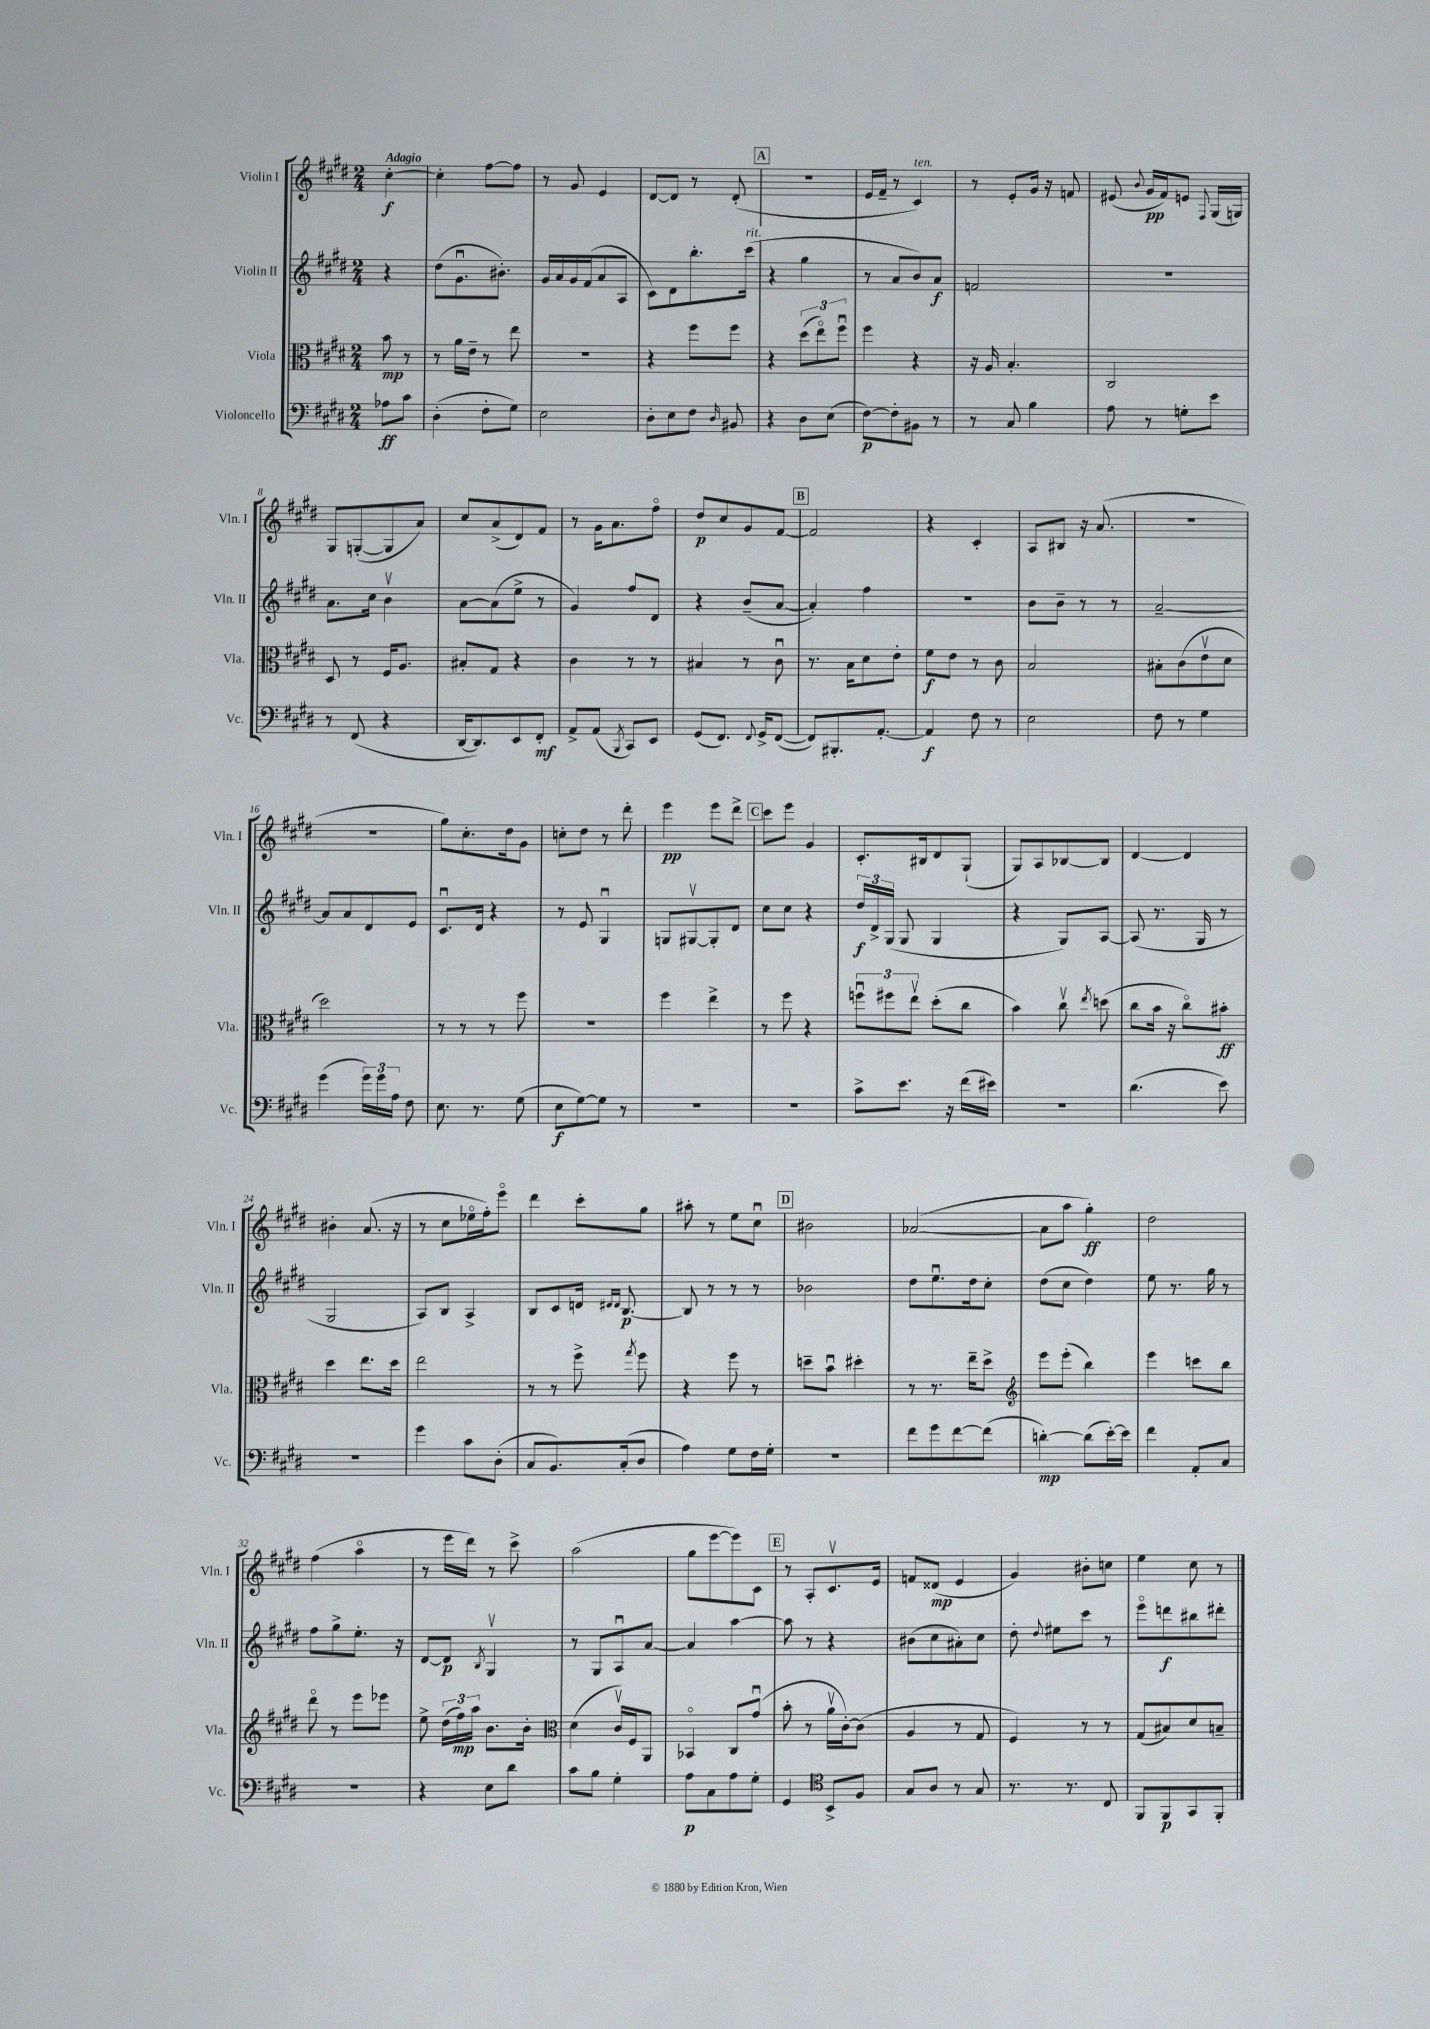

**kern	**dynam	**kern	**dynam	**kern	**dynam	**kern	**dynam
*part4	*part4	*part3	*part3	*part2	*part2	*part1	*part1
*staff4	*staff4	*staff3	*staff3	*staff2	*staff2	*staff1	*staff1
*I"Violoncello	*	*I"Viola	*	*I"Violin II	*	*I"Violin I	*
*I'Vc.	*	*I'Vla.	*	*I'Vln. II	*	*I'Vln. I	*
*clefF4	*	*clefC3	*	*clefG2	*	*clefG2	*
*k[f#c#g#d#]	*	*k[f#c#g#d#]	*	*k[f#c#g#d#]	*	*k[f#c#g#d#]	*
*M2/4	*	*M2/4	*	*M2/4	*	*M2/4	*
=	=	=	=	=	=	=	=
!	!	!	!	!	!	!LO:TX:a:B:t=Adagio	!
8A-X\L	ff	8b\	mp	4r	.	[4cc#'\	f
8c#\J	.	8r	.	.	.	.	.
=1	=1	=1	=1	=1	=1	=1	=1
(4D#'\	.	8r	.	(8dd#\L	.	4cc#'\]	.
.	.	16a\LL	.	8.g#u\	.	.	.
.	.	16e~\JJ	.	.	.	.	.
8F#'\L	.	8r	.	.	.	[8ff#\L	.
.	.	.	.	8.b#X'\J)	.	.	.
8G#\J)	.	8ee\	.	.	.	8ff#\J]	.
=2	=2	=2	=2	=2	=2	=2	=2
2E\	.	2r	.	16g#/LL	.	8r	.
.	.	.	.	16a/	.	.	.
.	.	.	.	16g#/	.	8g#/	.
.	.	.	.	(16f#/J	.	.	.
.	.	.	.	8a/	.	4e/	.
.	.	.	.	8A/J	.	.	.
=3	=3	=3	=3	=3	=3	=3	=3
8D#'\L	.	4r	.	8c#\L)	.	[8d#/L	.
8E\	.	.	.	8d#\	.	8d#/J]	.
8F#\J	.	8ff#\L	.	8.bb'\	.	8r	.
16qqD#/	.	.	.	.	.	.	.
8BB#X/	.	8ff#\J	.	.	.	(8d#'/	.
!	!	!	!	!LO:TX:a:i:t=rit.	!	!	!
.	.	.	.	(16ccc#\Jk	.	.	.
!!LO:REH:place=s1:t=A
=4	=4	=4	=4	=4	=4	=4	=4
4r	.	4r	.	4r	.	2r	.
8D#\L	.	(12dd#\L	.	4gg#\	.	.	.
.	.	12ee\)	.	.	.	.	.
(8E\J	.	.	.	.	.	.	.
.	.	12ff#u\J	.	.	.	.	.
=5	=5	=5	=5	=5	=5	=5	=5
[8F#\L)	p	4ff#\	.	8r	.	16e/LL	.
.	.	.	.	.	.	16f#~/JJ	.
8F#'\]	.	.	.	8a/L	.	8r	.
!	!	!	!	!	!	!LO:TX:a:i:t=ten.	!
8BB#X\J	.	4r	.	8b/)	.	4c#/)	.
8r	.	.	.	8a/J	f	.	.
=6	=6	=6	=6	=6	=6	=6	=6
8r	.	16r	.	2fn/	.	8r	.
.	.	16A/	.	.	.	.	.
8C#/	.	4.B'/	.	.	.	8e'/L	.
4B\	.	.	.	.	.	16g#/Jk	.
.	.	.	.	.	.	16r	.
.	.	.	.	.	.	8fn/	.
=7	=7	=7	=7	=7	=7	=7	=7
8A\	.	2C#/	.	2r	.	(8e#X/	.
.	.	.	.	.	.	8qqb/	.
8r	.	.	.	.	.	16g#/LL	pp
.	.	.	.	.	.	16f#/J)	.
8Gn'\L	.	.	.	.	.	8en/J	.
.	.	.	.	.	.	8qqF#/	.
8e\J	.	.	.	.	.	(16G#/LL	.
.	.	.	.	.	.	16Gn/JJ)	.
!!LO:LB:g=z
=8	=8	=8	=8	=8	=8	=8	=8
8r	.	8D#/	.	8.a\L	.	8G#/L	.
(8FF#/	.	8r	.	.	.	([8Gn'/	.
.	.	.	.	16cc#\Jk	.	.	.
4r	.	16F#/KL	.	4bv\	.	8G/]	.
.	.	8.A/J	.	.	.	.	.
.	.	.	.	.	.	8a/J)	.
=9	=9	=9	=9	=9	=9	=9	=9
[16DD#/KL	.	8B#X'/L	.	[8a\L	.	8cc#/L	.
8.DD#/])	.	.	.	.	.	.	.
.	.	8G#/J	.	(8a\]	.	(8a^/	.
8EE/	.	4r	.	8ee^\J	.	8d#/)	.
8FF#'/J	mf	.	.	8r	.	8f#/J	.
=10	=10	=10	=10	=10	=10	=10	=10
8AA^/L	.	4c#\	.	4g#/)	.	8r	.
(8AA/J	.	.	.	.	.	16g#\KL	.
.	.	.	.	.	.	8.a\	.
8qBBB/	.	.	.	.	.	.	.
8CC#/L)	.	8r	.	8ff#/L	.	.	.
8EE/J	.	8r	.	8d#/J	.	8ff#\J	.
=11	=11	=11	=11	=11	=11	=11	=11
(8GG#/L	.	4B#X/	.	4r	.	8dd#/L	p
8.FF#/J)	.	.	.	.	.	8cc#/	.
.	.	8r	.	(8b~/L	.	8g#/	.
8qqFF#/	.	.	.	.	.	.	.
16GG#^/KL	.	.	.	.	.	.	.
([8FF#/J	.	8c#u\	.	[8a/J	.	[8f#/J	.
!!LO:REH:place=s1:t=B
=12	=12	=12	=12	=12	=12	=12	=12
8FF#/L])	.	8.r	.	4a'/])	.	2f#/]	.
8.BBB#X'/	.	.	.	.	.	.	.
.	.	16B\KL	.	.	.	.	.
.	.	8d#\	.	4ff#\	.	.	.
[8.AA'/J	.	.	.	.	.	.	.
.	.	8e'\J	.	.	.	.	.
=13	=13	=13	=13	=13	=13	=13	=13
4AA/]	f	8f#\L	f	2r	.	4r	.
.	.	8e\J	.	.	.	.	.
8F#\	.	8r	.	.	.	4c#'/	.
8r	.	8c#\	.	.	.	.	.
=14	=14	=14	=14	=14	=14	=14	=14
2E\	.	2B/	.	8b\L	.	8A/L	.
.	.	.	.	8b~\J	.	8B#X/J	.
.	.	.	.	8r	.	16r	.
.	.	.	.	.	.	(8.a/	.
.	.	.	.	8r	.	.	.
=15	=15	=15	=15	=15	=15	=15	=15
8F#\	.	8B#X'\L	.	[2a~/	.	2r	.
8r	.	(8c#\	.	.	.	.	.
4G#\	.	8ev\	.	.	.	.	.
.	.	8d#\J	.	.	.	.	.
!!LO:LB:g=z
=16	=16	=16	=16	=16	=16	=16	=16
(4g#\	.	2dd#\)	.	8a/L]	.	2r	.
.	.	.	.	8a/	.	.	.
24g#\LL)	.	.	.	8d#/	.	.	.
24g#\	.	.	.	.	.	.	.
24A\JJ	.	.	.	.	.	.	.
8F#\	.	.	.	8e/J	.	.	.
=17	=17	=17	=17	=17	=17	=17	=17
8.E\	.	8r	.	8.c#u/L	.	8gg#\L)	.
.	.	8r	.	.	.	8.cc#'\	.
8.r	.	.	.	16d#/Jk	.	.	.
.	.	8r	.	4r	.	.	.
.	.	.	.	.	.	16dd#\k	.
(8G#\	.	8ff#\	.	.	.	8g#\J	.
=18	=18	=18	=18	=18	=18	=18	=18
8E\L	f	2r	.	8r	.	8ccn'\L	.
[8G#\)	.	.	.	8e/	.	8dd#\J	.
8G#\J]	.	.	.	4G#u/	.	8r	.
8r	.	.	.	.	.	8ddd#'\	.
=19	=19	=19	=19	=19	=19	=19	=19
2r	.	4ff#\	.	8Gn/L	.	4eee\	pp
.	.	.	.	[8G#Xv/	.	.	.
.	.	4ee^\	.	8G#'/]	.	8eee\L	.
.	.	.	.	8d#/J	.	8ddd#^\J	.
!!LO:REH:place=s1:t=C
=20	=20	=20	=20	=20	=20	=20	=20
2r	.	8r	.	8cc#\L	.	8ccc#\L	.
.	.	8ff#\	.	8cc#\J	.	8eee\J	.
.	.	4r	.	4r	.	4g#/	.
=21	=21	=21	=21	=21	=21	=21	=21
8c#^\L	.	12ffnu\L	.	24dd#/LL	f	8.c#'/L	.
.	.	.	.	24d#^/	.	.	.
.	.	12ff#X\	.	(24G#/JJ	.	.	.
8.e\J	.	.	.	8G#/	.	.	.
.	.	12eev\J	.	.	.	.	.
.	.	.	.	.	.	16B#X/k	.
.	.	(8dd#'\L	.	4G#/	.	8d#/	.
16r	.	.	.	.	.	.	.
(16f#\LL	.	8cc#\J	.	.	.	(8G#`/J	.
16e#X\JJ)	.	.	.	.	.	.	.
=22	=22	=22	=22	=22	=22	=22	=22
2r	.	4b\)	.	4r	.	8G#/L)	.
.	.	.	.	.	.	8A/	.
.	.	8cc#v\	.	8G#/L)	.	[8B-X/	.
.	.	8qee/	.	.	.	.	.
.	.	(8ddn\	.	[8A/J	.	8B-/J]	.
=23	=23	=23	=23	=23	=23	=23	=23
(4.d#\	.	8cc#\L	.	(8A/]	.	[4d#/	.
.	.	16b\Jk	.	8.r	.	.	.
.	.	16r	.	.	.	.	.
.	.	8cc#\L)	.	.	.	4d#/]	.
.	.	.	.	16G#/	.	.	.
8e\)	.	8b#X'\J	ff	8r	.	.	.
!!LO:LB:g=z
=24	=24	=24	=24	=24	=24	=24	=24
2r	.	4dd#\	.	2G#/	.	4b#X'\	.
.	.	8.ee\L	.	.	.	(8.a/	.
.	.	16dd#\Jk	.	.	.	16r	.
=25	=25	=25	=25	=25	=25	=25	=25
4g#\	.	2ee\	.	8A/L)	.	8r	.
.	.	.	.	8B/J	.	8cc#\L	.
8c#\L	.	.	.	4A^/	.	16ee-X\L	.
.	.	.	.	.	.	16ff#'\J)	.
(8D#'\J	.	.	.	.	.	8eee\J	.
=26	=26	=26	=26	=26	=26	=26	=26
8C#/L	.	8r	.	8B/L	.	4ddd#\	.
8.BB/)	.	8r	.	8c#/	.	.	.
.	.	8ff#^\	.	16dn/Jk	.	8ccc#'\L	.
.	.	.	.	16qqd#X/LL	.	.	.
.	.	.	.	16qqd#/JJ	.	.	.
(16C#'/k	.	.	.	[8.B/	p	.	.
.	.	8qgg#/	.	.	.	.	.
8D#/J	.	8ff#\	.	.	.	8gg#\J	.
=27	=27	=27	=27	=27	=27	=27	=27
4A\)	.	4r	.	8B/]	.	8aa#X'\	.
.	.	.	.	8r	.	8r	.
8G#\L	.	8ff#\	.	8r	.	8ee\L	.
16F#\L	.	8r	.	8r	.	8cc#u\J	.
16G#'\JJ	.	.	.	.	.	.	.
!!LO:REH:place=s1:t=D
=28	=28	=28	=28	=28	=28	=28	=28
2r	.	8ddn~\L	.	2b-X\	.	2b#X\	.
.	.	8bu\J	.	.	.	.	.
.	.	4dd#X'\	.	.	.	.	.
=29	=29	=29	=29	=29	=29	=29	=29
8f#\L	.	8r	.	8dd#\L	.	([2a-X/	.
8g#\	.	8.r	.	8.eeu\	.	.	.
[8f#\	.	.	.	.	.	.	.
.	.	16ee~\KL	.	16dd#\k	.	.	.
(8f#\J]	.	8dd#^\J	.	8cc#'\J	.	.	.
=30	=30	=30	=30	=30	=30	=30	=30
*	*	*clefG2	*	*	*	*	*
[4dn'\)	mp	8eee\L	.	(8dd#\L	.	8a-\L]	.
.	.	(8eee'\J	.	8cc#\J	.	8aa\J	.
(8d\L]	.	4bb\)	.	4dd#\)	.	4gg#'\)	ff
[16e'\L)	.	.	.	.	.	.	.
16e\JJ]	.	.	.	.	.	.	.
=31	=31	=31	=31	=31	=31	=31	=31
4f#\	.	4eee\	.	8ee\	.	2dd#\	.
.	.	.	.	8.r	.	.	.
8AA'/L	.	8cccn\L	.	.	.	.	.
.	.	.	.	16gg#\	.	.	.
8C#/J	.	8bb\J	.	8r	.	.	.
!!LO:LB:g=z
=32	=32	=32	=32	=32	=32	=32	=32
2r	.	8ddd#\	.	8ff#\L	.	(4ff#\	.
.	.	8r	.	8gg#^\	.	.	.
.	.	8eee\L	.	8.ee'\J	.	4aa\	.
.	.	8eee-X\J	.	.	.	.	.
.	.	.	.	16r	.	.	.
=33	=33	=33	=33	=33	=33	=33	=33
4r	.	8ee^\	.	[8d#/L	.	8r	.
.	.	(24dd#\LL	.	8d#/J]	p	16eee\LL	.
.	.	24ff#\)	mp	.	.	.	.
.	.	.	.	.	.	16ddd#\JJ)	.
.	.	24aa\JJ	.	.	.	.	.
.	.	.	.	8qB/	.	.	.
8E\L	.	8.b\L	.	4G#v/	.	8r	.
8d#\J	.	.	.	.	.	8ccc#^\	.
.	.	16b'\Jk	.	.	.	.	.
=34	=34	=34	=34	=34	=34	=34	=34
*	*	*clefC3	*	*	*	*	*
8c#\L	.	(4d#\	.	8r	.	(2aa\	.
8B\J	.	.	.	8G#/L	.	.	.
4G#'\	.	16c#v/LL)	.	8Au/	.	.	.
.	.	16F#/J	.	.	.	.	.
.	.	8AA/J	.	[8a/J	.	.	.
=35	=35	=35	=35	=35	=35	=35	=35
8A\L	p	4BB-X/	.	4a/]	.	8gg#\L	.
8C#\	.	.	.	.	.	[8eee\	.
8A\	.	8C#/L	.	[4aa\	.	8eee\])	.
8G#'\J	.	(8g#u/J	.	.	.	8c#\J	.
!!LO:REH:place=s1:t=E
=36	=36	=36	=36	=36	=36	=36	=36
4GG#/	.	8b'\	.	8aa\]	.	8r	.
.	.	8r	.	8r	.	8A'/L	.
*clefC4	*	*	*	*	*	*	*
8BB^/L	.	16av\LL	.	4r	.	8.c#v/	.
.	.	[16c#'\J)	.	.	.	.	.
8F#/J	.	(8c#\J]	.	.	.	.	.
.	.	.	.	.	.	16e/Jk	.
=37	=37	=37	=37	=37	=37	=37	=37
8G#/L	.	4A/	.	(8b#X\L	.	8fn/L	.
8A/J	.	.	.	8cc#\	.	(8d##X/J	mp
8r	.	8r	.	8a#X'\)	.	4e/	.
8G#/	.	8G#/	.	8cc#\J	.	.	.
=38	=38	=38	=38	=38	=38	=38	=38
8.r	.	4F#/)	.	8dd#'\	.	4g#/)	.
.	.	.	.	8qqdd#/	.	.	.
.	.	.	.	8ee#X\L	.	.	.
8.r	.	.	.	.	.	.	.
.	.	8r	.	8ccc#\J	.	8b#X'\L	.
8C#/	.	8r	.	8r	.	8ccn\J	.
=39	=39	=39	=39	=39	=39	=39	=39
8FF#/L	.	(8G#/L	.	8eee\L	.	4ee\	.
8FF#/	p	8B#X/)	.	8dddn\	f	.	.
8GG#/	.	8d#/	.	8bb#X\	.	8cc#\	.
8FF#'/J	.	8Bn~/J	.	8ddd#X'\J	.	8r	.
==	==	==	==	==	==	==	==
*-	*-	*-	*-	*-	*-	*-	*-
